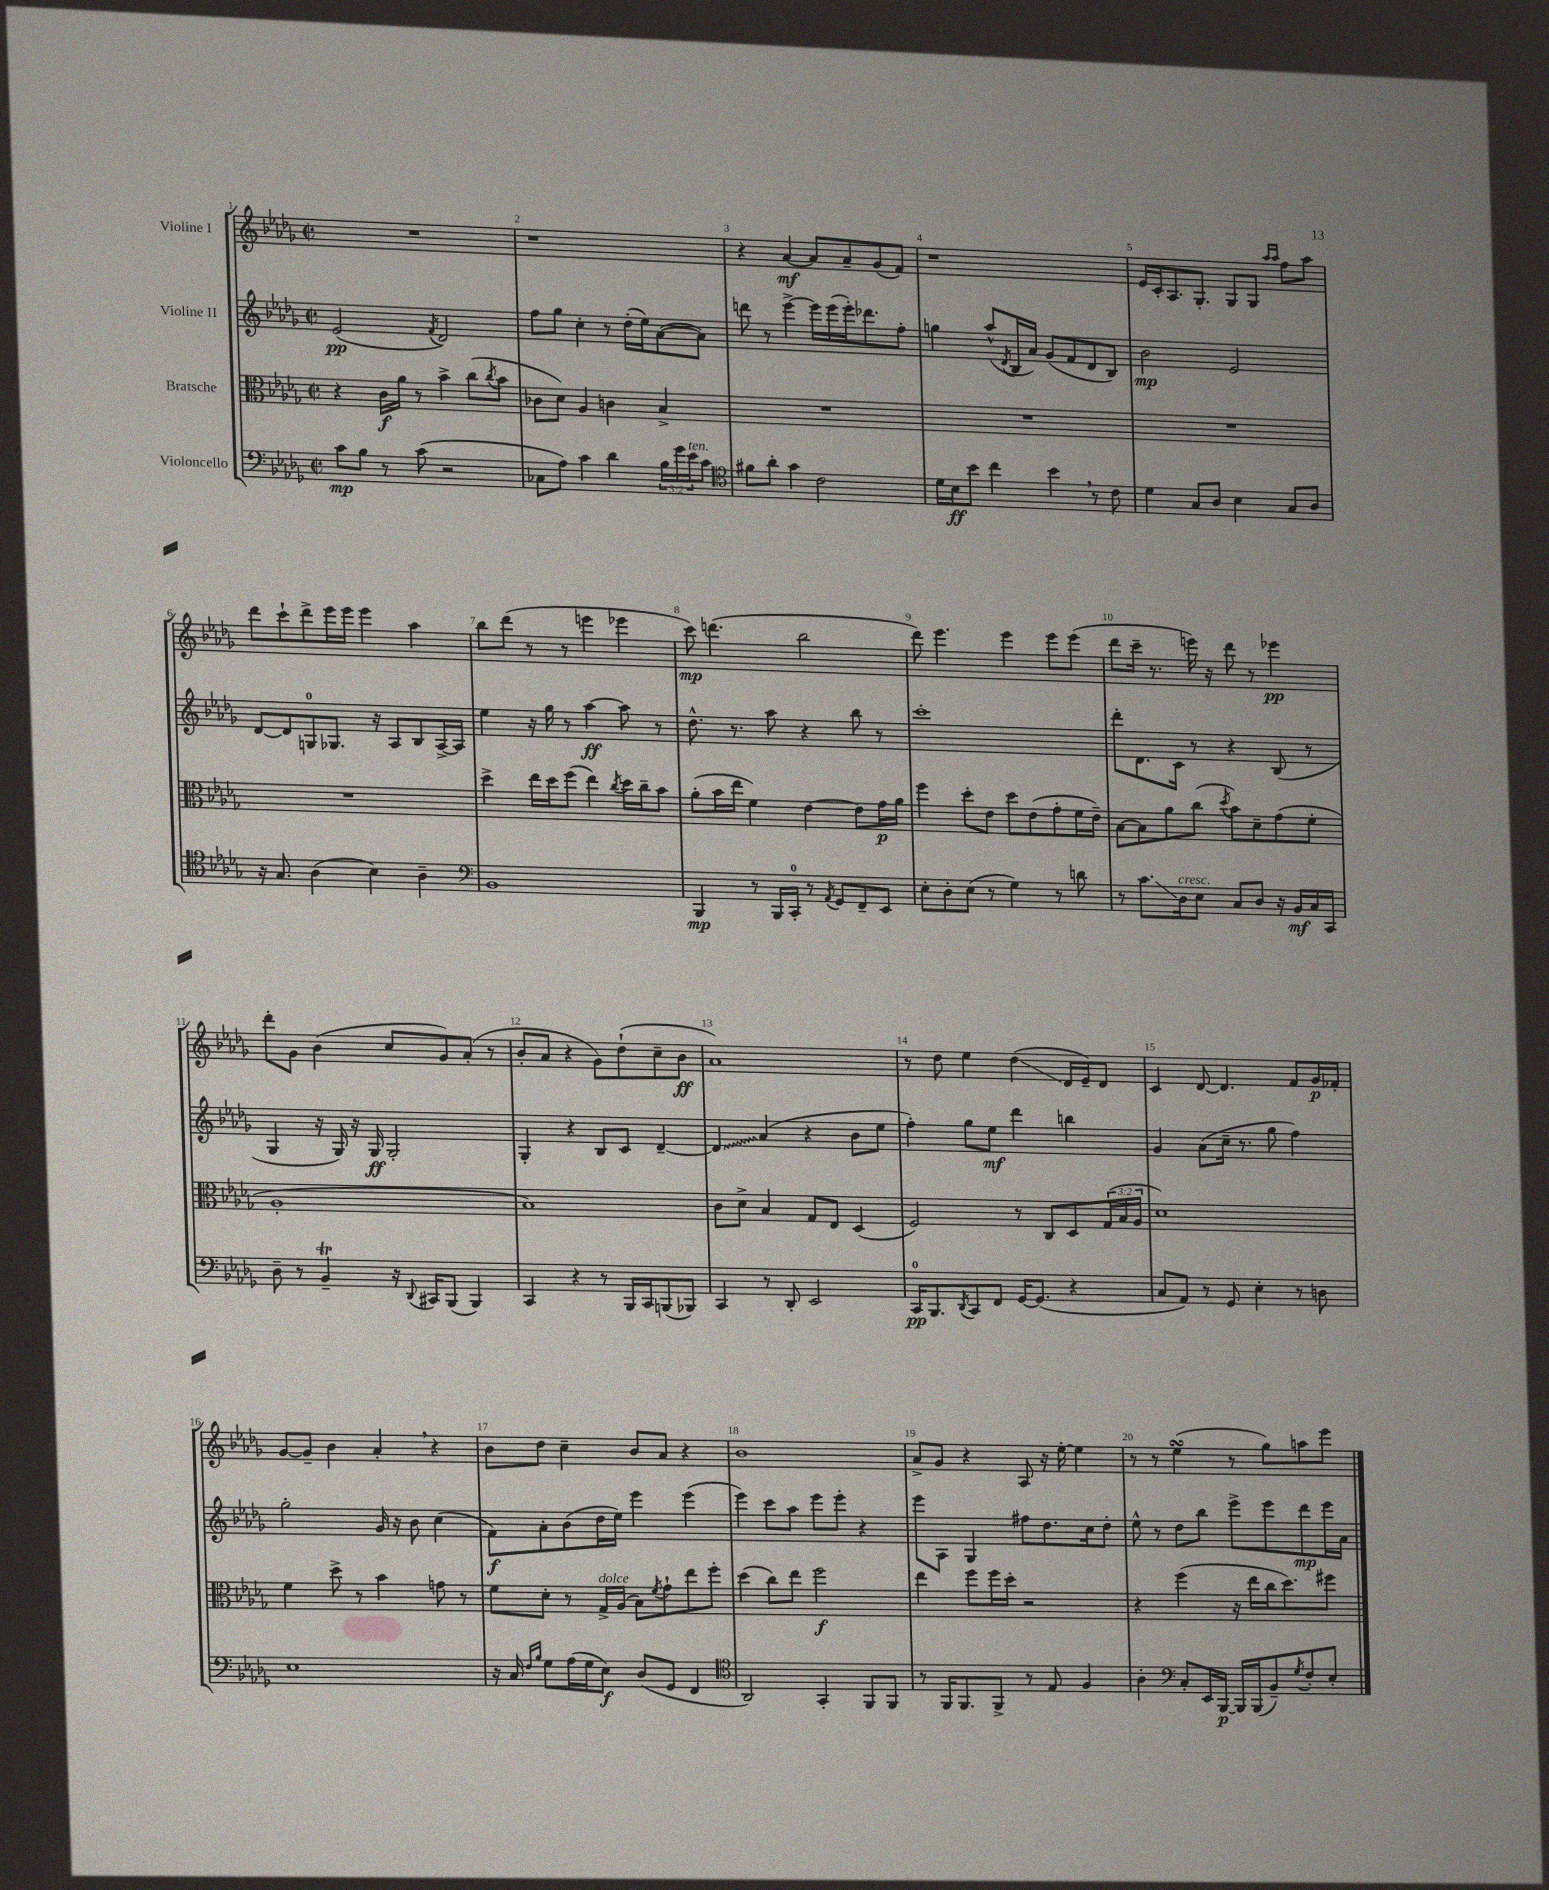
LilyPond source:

<<
\new StaffGroup <<
\new Staff = "s0" \with { instrumentName = "Violine I" } {
    \clef treble \key des \major \defaultTimeSignature \time 2/2
    R1 |
    r1 |
    r4 aes'4~\mf aes'8 aes'8-- ges'8( f'8) |
    r1 |
    ees'16 c'16-. aes8. ges8.-. ges8 ges8 \grace { aes''16 aes''16 } f''8 aes''8 |
    des'''8 c'''8-! des'''8-> ees'''16 ees'''16 ees'''4 aes''4 |
    bes''8 des'''8( r8 r8 e'''4 ees'''4 |
    c'''8\mp) d'''4.( bes''2 |
    des'''8) ees'''4. ees'''4 ees'''8 ees'''8( |
    des'''8 c'''16-- r8. e'''16) r16 des'''8 r8 ees'''4\pp |
    des'''8-. ges'8 bes'4( c''8 ges'8) aes'8-.( r8 |
    bes'8-. aes'8 r4 ges'8) des''8-!( c''8-- bes'8\ff |
    aes'1) |
    r8 des''8 ees''4 des''4\glissando( des'16 ees'16--) des'8 |
    c'4 des'8~ des'4. f'8 ges'16\p fes'16-. |
    ges'8~ ges'8-- bes'4 aes'4-. \breathe r4 |
    bes'8 des''8 c''4-- bes'8 aes'8 r4 |
    bes'1 |
    aes'8-> ges'8 r4 aes8 r16 ees''16~-. ees''4 |
    r8 r8 ees''4\turn( r8 ges''8) a''8 ees'''8 \bar "|." |
}
\new Staff = "s1" \with { instrumentName = "Violine II" } {
    \clef treble \key des \major \defaultTimeSignature \time 2/2
    ees'2\pp( \acciaccatura { f'8 } des'2) |
    f''8 ges''8 c''4-. r8 des''16-.( ees''16) aes'8~( aes'8) |
    d'''8 r8 ees'''4~-> ees'''16 ees'''16( ees'''16-.) des'''8. f''8-. |
    g''4 aes''8-^( \acciaccatura { des'8 } bes16 aes'16) ges'8( f'8 des'8 bes8) |
    bes'2\mp ees'2 |
    des'8~ des'8 g8-0 ges8. r16 aes8 bes8 aes16~-> aes16 |
    ees''4 r16 ges''16 r8 aes''4~\ff aes''8 r8 |
    des''8.-^ r8. aes''8 r4 bes''8 r8 |
    c'''1-. |
    des'''8-. des'8. c'16 r8 r4 bes8( r8 |
    ges4 r16 ges16) r16 ges16\ff ges2-. |
    ges4-. r4 bes8 c'8 des'4~-- |
    \once \override Glissando.style = #'zigzag des'4\glissando aes'4( r4 bes'8 ees''8 |
    f''4-.) ges''8 ees''8\mf des'''4 b''4 |
    ges'4 aes'8( c''16-- r8. ges''8 f''4) |
    ges''2-. ges'16 r16 bes'8 c''4( |
    f'8\f) aes'8-. bes'8( des''16 ees''16) ees'''4 ees'''4( |
    ees'''4) c'''8 aes''8 ees'''8 ees'''8-. r4 |
    ees'''8 aes8 ges4 fis''8 des''8. c''16 des''8-. |
    ees''8-^ r8 des''8 bes''8 ees'''8-> ees'''8 des'''8\mp ees'''16 aes'16 \bar "|." |
}
\new Staff = "s2" \with { instrumentName = "Bratsche" } {
    \clef alto \key des \major \defaultTimeSignature \time 2/2 \override Staff.TupletNumber.text = #tuplet-number::calc-fraction-text
    r4 c'16\f aes'16 r8 bes'4-> c''8( \acciaccatura { c''8 } bes'8 |
    ces'8 des'8) aes4 c'4 bes4-> |
    R1 |
    R1 |
    R1 |
    R1 |
    des''4-> ees''16 des''16 f''8( ees''4) \acciaccatura { c''8 } des''16 c''16-- bes'8 |
    aes'8-.( bes'16 ees''16 f'4) ees'4~ ees'8 ges'16\p aes'16 |
    f''4 des''8-. ees'8 des''8 ees'8( ges'8-. f'16 ees'16--) |
    bes8~ bes8 aes'8 c''8( \acciaccatura { des''8 } bes'8) des'8-- ges'8( f'8-. |
    aes1-. |
    bes1) |
    c'8 des'8-> bes4 ges8 ees8 des4( |
    f2) r8 c8 des8 \tuplet 3/2 { ges16( bes16 aes16 } |
    des'1) |
    f'4 des''8-> r8 bes'4 g'8 r8 |
    f'8 des'8-. r8 ges16->^\markup { \italic "dolce" } aes16( bes8) \acciaccatura { f'8 } ges'8-! ees''8 f''8-. |
    des''4( c''8) ees''8 f''2\f |
    ees''4 f''8 f''16 des''16-. r2 |
    r4 f''4( r16 ees''16 c''16 des''8.) fis''8 \bar "|." |
}
\new Staff = "s3" \with { instrumentName = "Violoncello" } {
    \clef bass \key des \major \defaultTimeSignature \time 2/2 \override Staff.TupletNumber.text = #tuplet-number::calc-fraction-text
    c'8\mp bes8 r8 c'8( r2 |
    ces8 aes8) c'4 des'4 \tuplet 3/2 { bes16 ges'16 ees'16^\markup { \italic "ten." } } c'8 |
    \clef tenor fis'8 aes'8-. ges'4 c'2 |
    des'16 bes16\ff bes'8 c''4 bes'4 \breathe r8 c'8 |
    des'4 ges8 aes8 bes4 ges8 aes8 |
    r16 ges8. aes4( bes4) aes4-- |
    \clef bass bes,1 |
    bes,,4\mp r8 bes,,16 c,16-0-. r8 \acciaccatura { aes,8 } ges,8 f,8-- ees,8 |
    ees8-. des8-. ees8( r8 ges4) r8 d'8 |
    r8 c'8.\glissando des16^\markup { \italic "cresc." } ees8 c8 des8 r16 bes,16\mf c16 c,16 |
    des8-- r8 bes,4--\trill r16 \appoggiatura { des,8 } cis,16 bes,,8( bes,,4) |
    c,4 r4 r8 bes,,16 c,16 b,,8( bes,,8) |
    c,4 r8 des,8-. ees,2 |
    c,16-0\pp bes,,8. \acciaccatura { des,8 } c,8 f,8 ges,16~ ges,8.( r4 |
    c8 aes,8) r8 ges,8 ees4-. r8 d8 |
    ees1 |
    r16 c16 \grace { f16 bes16 } ges8 aes16( ges16 ees8\f) des8( ges,8 f,4 |
    \clef tenor aes,2) ges,4-. f,8 f,8 |
    r8 f,16 f,8. f,8-> r8 ees8 f4 |
    aes4-. \clef bass c8-. ees,16 bes,,16~\p bes,,16 bes,,16( bes,8--) \acciaccatura { ges8 } f8-. ees8-. \bar "|." |
}
>>
>>
\layout { \context { \Score \override BarNumber.break-visibility = ##(#f #t #t) barNumberVisibility = #all-bar-numbers-visible } }
